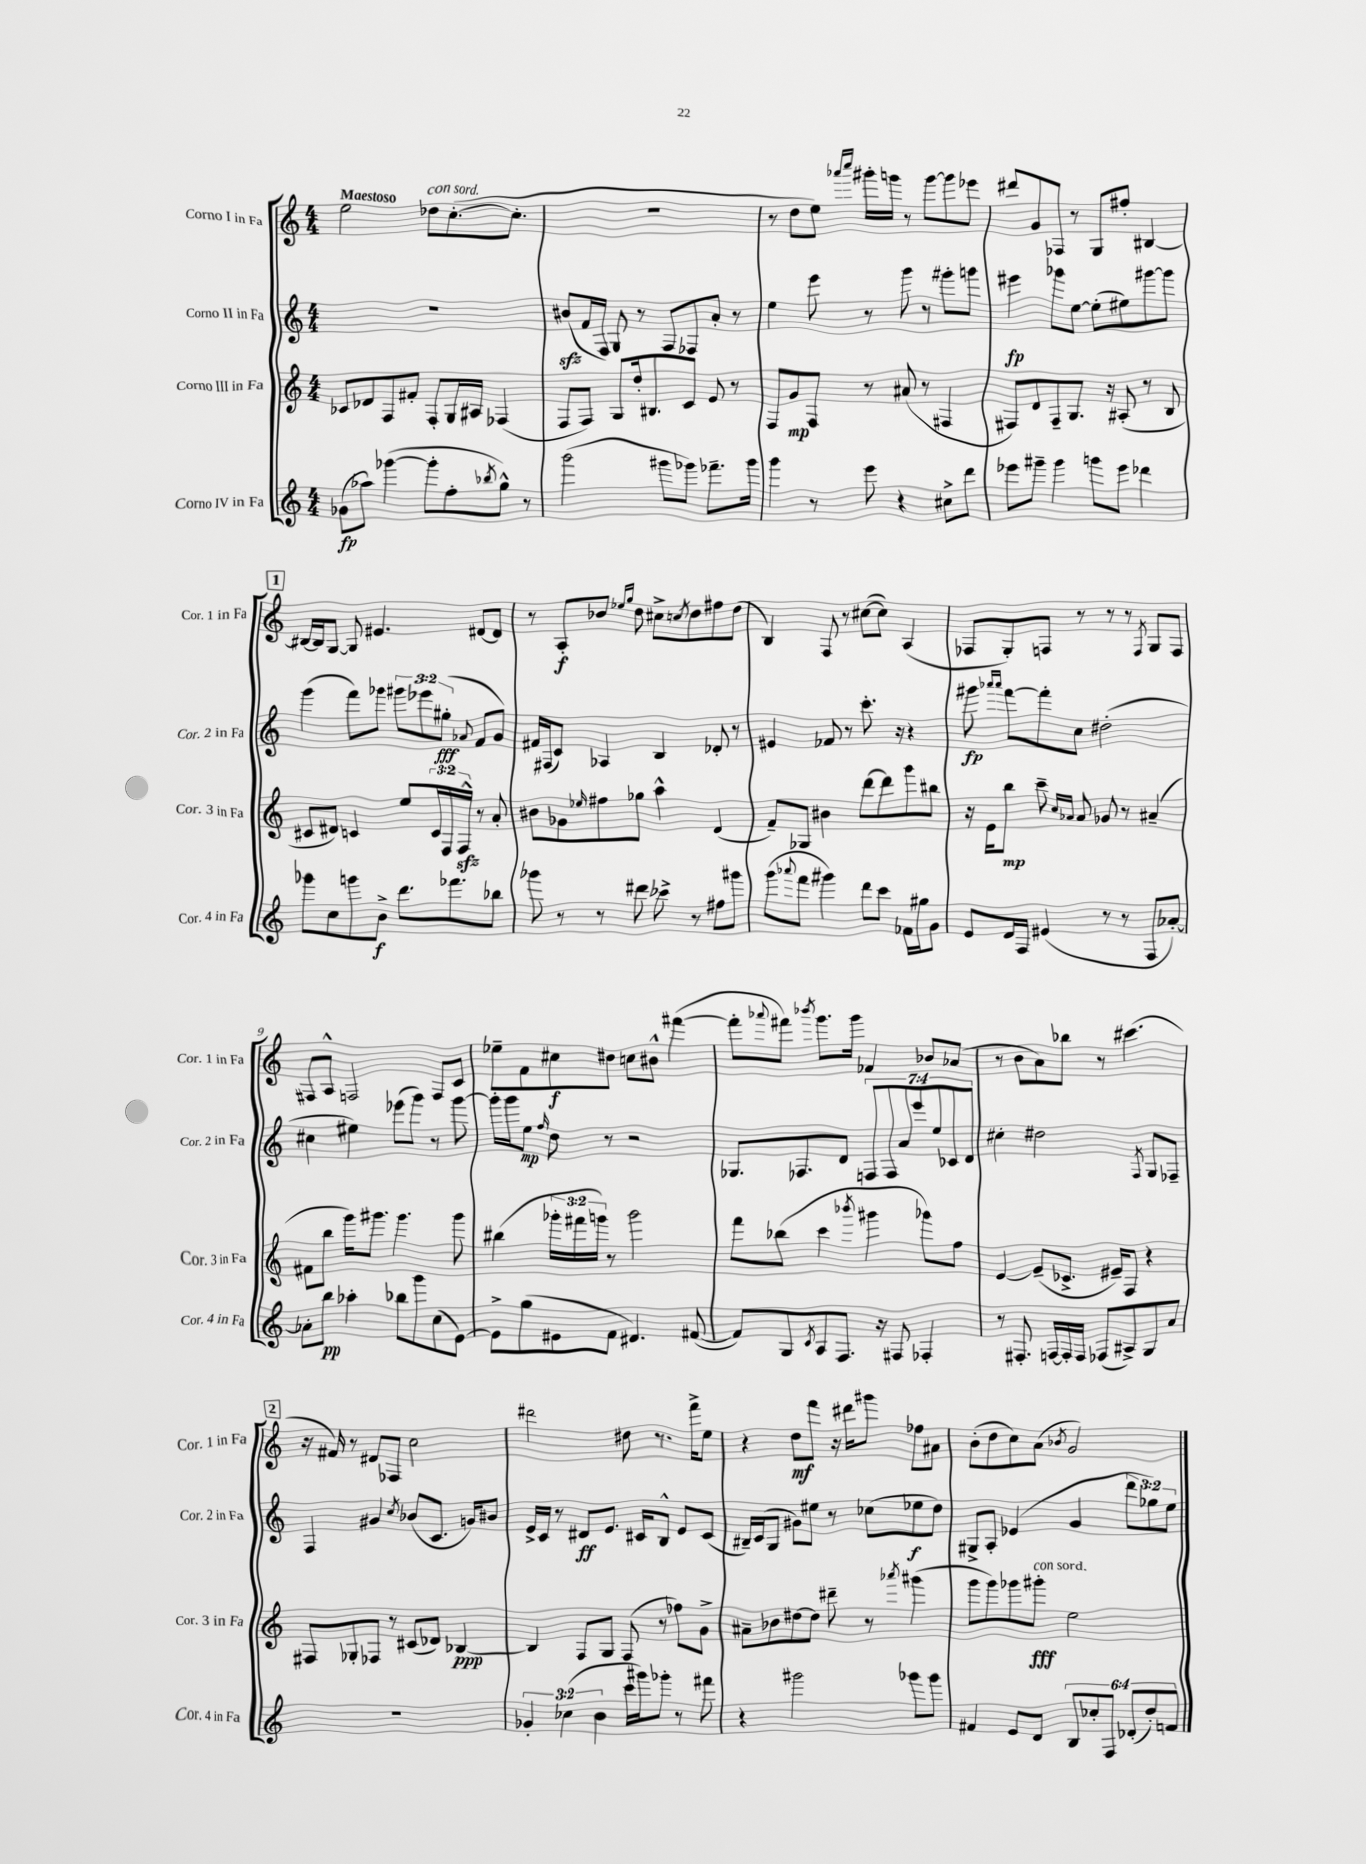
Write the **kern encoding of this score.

**kern	**kern	**kern	**kern
*staff4	*staff3	*staff2	*staff1
*clefG2	*clefG2	*clefG2	*clefG2
*k[]	*k[]	*k[]	*k[]
*M4/4	*M4/4	*M4/4	*M4/4
(8g-	8c-	1r	2ee
8aa-)	8d-	.	.
([4ggg-	8F	.	.
.	8f#'	.	.
8ggg-']	8F'	.	8dd-
8ff'	16G	.	([8.cc'
.	16A#	.	.
8qbb-	.	.	.
8gg^^)	(4F-	.	.
.	.	.	8.cc']
8r	.	.	.
=	=	=	=
(2ggg	8F	(8b#	1r
.	8F)	16f	.
.	.	16F)	.
.	8G	8G	.
.	16dd'	8r	.
.	8.B#	.	.
8ggg#	.	8F	.
8ggg-)	8c	8F-	.
8.fff-~	8e	8a'	.
.	8r	8r	.
16ggg-	.	.	.
=	=	=	=
4ggg	8F	4ee	8r
.	8g	.	8dd
8r	8F	8eee	8ee)
.	.	.	16qqaaa-
.	.	.	16qqcccc
8eee	8r	8r	16ggg#'
.	.	.	16ggg
4r	(8a#	8ggg	8r
.	8r	8r	[8ggg
8cc#^	4F#	8ggg#'	8ggg]
8ddd	.	8ggg	8eee-
=	=	=	=
8eee-	8F#)	4eee#	8ddd#
8ggg#~	8d	.	8g
4ggg#	8F#~	8ggg-	8F-
.	8.G	[8ee	8r
8ggg	.	(8ee']	8G
.	16r	.	.
8eee-	(8A#'	8ee#)	8ff#'
4ddd-	8r	[8ggg#	[4B#
.	8B	8ggg#]	.
=	=	=	=
8ggg-	8c#	(4ggg	16B#_
.	.	.	16B#]
8cc	8d#)	.	[8G
8ggg	4c	8fff)	8G]
8b^	.	8ggg-	4.e#
8.ddd	8ee	12ggg#	.
.	.	12eee-	.
.	24c	.	.
.	24F	(12gg#'	.
8.fff-	.	.	.
.	24F^^	.	.
.	.	8qqa-	.
.	8r	8f	[8d#
8bb-	8a'	8g)	8d#]
=	=	=	=
8ggg-	8b#	16f#	8r
.	.	(16F#	.
8r	8g-	8c)	8A'
.	16qqee-	.	.
8r	8ff#	4A-	8b-
.	.	.	16qqee-
.	.	.	16qqgg
8ddd#	8gg-	.	8dd
8ccc-^	4aa^^	4B	8cc#^
.	.	.	8qcc
8r	.	.	8dd
8ff#	(4d	8d-'	8ff#
8ggg#	.	8r	(8dd
=	=	=	=
(8ggg	8f~)	4e#	4B)
8qqaaa-	.	.	.
8fff	8G-	.	.
4ggg#)	4b#	8f-	8F
.	.	8r	8r
8ddd	[8ddd	8.ccc'	([8cc#
8ccc	8ddd]	.	8cc#])
.	.	16r	.
16f-	8ggg	4r	(4A
16gg#	.	.	.
8g	8bb#	.	.
=	=	=	=
8e	16r	8ggg#	8F-
.	16e	.	.
.	.	16qqaaa-	.
.	.	16qqaaa-	.
16d	8bb	[8fff	8G')
16F	.	.	.
(4e#	8ccc~	8fff']	8F
.	16qqcc	.	.
.	16qqa-	.	.
.	8a-	8cc	8r
8r	8g-	(2dd#'	8r
8r	8r	.	8r
.	.	.	8qF
8F	(4a#~	.	8G
[8a-')	.	.	8F
=	=	=	=
8a-']	8f#	4cc#	8F#
8bb	8bb	.	8A^^
4aa-'	16ggg)	4ee#)	2F
.	8.ggg#	.	.
8bb-	4.ggg#	(8eee-	.
8ggg	.	8ggg)	.
(8cc	.	8r	8F
[8e)	8ggg#	[8ggg	8c
=	=	=	=
8e^]	(4bb#	16ggg']	8ee-~
.	.	16ggg	.
(8gg	.	8ee	8f
.	.	16qqff	.
8e#	24ggg-'	8dd	8cc#
.	24fff#	.	.
.	24ggg)	.	.
8f	8r	8r	8dd#
4.d#)	2ggg	2r	8cc
.	.	.	8b#^^
.	.	.	([4fff#
([8f#	.	.	.
=	=	=	=
8f#])	8fff	8.G-	8fff#']
.	.	.	8qqaaa-
8G	(8bb-	.	8fff#)
.	.	8.F-	.
8qc	.	.	8qbbb-
8A	4ccc	.	8.ggg
8.F	.	8d	.
.	.	.	16ggg
.	8qbbb-	.	.
.	4ggg#	14F	4f-
16r	.	.	.
.	.	14F	.
8F#	.	.	.
.	.	14a	.
.	.	14eee	.
4F-'	8ggg-)	.	8b-
.	.	14ee	.
.	.	14c-	.
.	8ff	.	(8a-
.	.	14d	.
=	=	=	=
8r	[4e	4cc#'	8r
8.F#'	.	.	8b
.	(8e~]	2dd#	8a)
[16F	.	.	.
16F']	8.c-^	.	8bb-
16F	.	.	.
(8F-	.	.	8r
.	16e#~)	.	.
8A#^)	8F	.	(4.ccc#
.	.	8qF	.
8G	4r	8G	.
8a	.	8F-~	.
=	=	=	=
1r	8F#	4F	16r
.	.	.	16f#)
.	8G-'	.	8r
.	8F-	4g#	8d#
.	8r	.	8F-
.	.	8qcc	.
.	(8c#	(8b-	2cc
.	8d-)	8.c	.
.	[4B-	.	.
.	.	16g)	.
.	.	8b#	.
=	=	=	=
6g-'	4B-]	16e^	2ddd#
.	.	16c	.
.	.	8r	.
(6cc-	.	.	.
.	8F	8d#	.
6b	.	.	.
.	8G	8.e	.
16ccc	(8F	.	8dd#
16ggg#)	.	16c#	.
8ggg-'	8r	8B^^	8.r
8r	8ff-)	8e	.
.	.	.	16fff^
8fff#	8g^	(8c#	8ee
=	=	=	=
4r	8a#~	16B#~)	4r
.	.	(16c	.
.	8b-	8G	.
2ggg#	[8dd#	8g#)	8dd
.	8dd#]	8ee#	8fff
.	8ddd#~	8r	16r
.	.	.	16ddd#
.	8r	(8cc-	8ggg#
.	8qaaa-	.	.
8ggg-	(4ggg#	8ee-	8ff-
8ggg-	.	8dd)	8a#
=	=	=	=
4f#	8ggg	8G#^	(8b'
.	8ggg)	8A'	8dd
8e	8ggg-	(4e-	8cc)
8d	8ggg#'	.	(8a
.	.	.	8qb-
12B	2ee	4g	2g)
12cc-'	.	.	.
12F	.	.	.
(12d-'	.	12ddd	.
12dd')	.	12gg-)	.
12f	.	12ee	.
==	==	==	==
*-	*-	*-	*-
